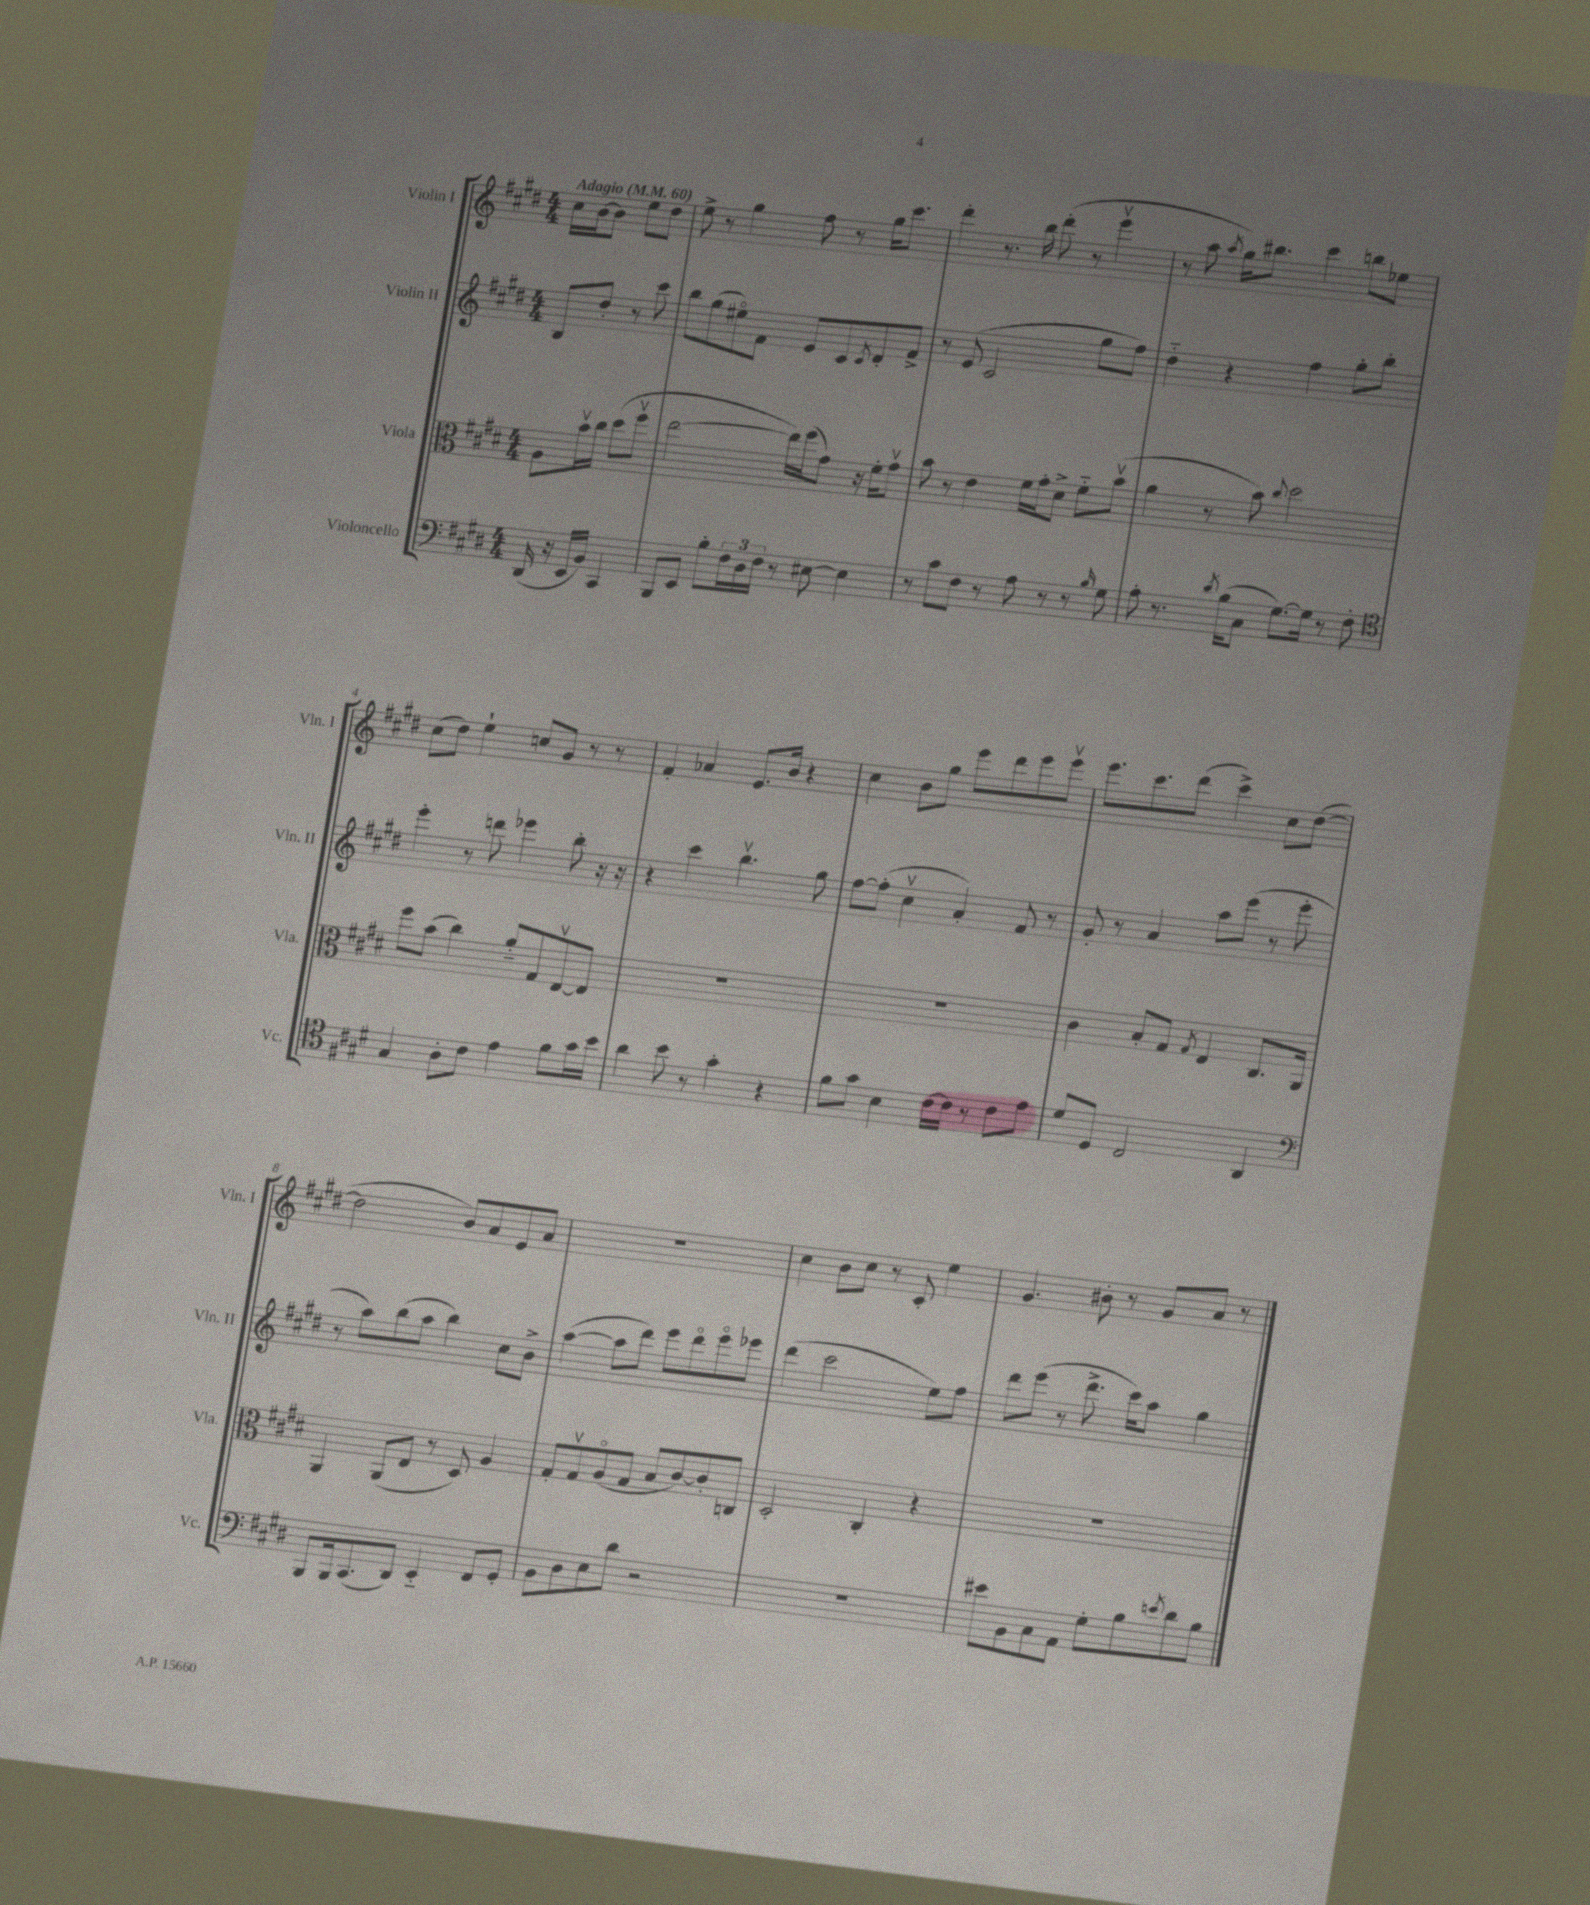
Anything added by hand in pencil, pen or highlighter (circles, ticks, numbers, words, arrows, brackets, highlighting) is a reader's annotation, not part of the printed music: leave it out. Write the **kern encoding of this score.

**kern	**kern	**kern	**kern
*staff4	*staff3	*staff2	*staff1
*clefF4	*clefC3	*clefG2	*clefG2
*k[f#c#g#d#]	*k[f#c#g#d#]	*k[f#c#g#d#]	*k[f#c#g#d#]
*M4/4	*M4/4	*M4/4	*M4/4
*MM60	*MM60	*MM60	*MM60
(16DD#	8A	8B	16cc#
16r	.	.	[16b
16EE	16bv	8dd#'	8b]
16BB)	16cc#	.	.
4CC#	(8dd#	8r	8ee
.	8ff#v	8ccc#	8dd#
=	=	=	=
8BBB	[2ee	8bb	8ee^
8EE	.	(8gg#	8r
8B'	.	8ee#o)	4gg#
24F#	.	8f#	.
24D#	.	.	.
24F#	.	.	.
8r	16ee])	8e	8ff#
.	(16ff#	.	.
[8E#	8g#)	8c#	8r
.	.	8qc#	.
4E#]	16r	8d#'	16gg#
.	16f#'	.	8.ccc#
.	8g#v	8f#^	.
=	=	=	=
8r	8b	8r	4ddd#'
8c#	8r	(8e	.
8F#	4e	2c#	8.r
8r	.	.	.
.	.	.	16bb
8A	16f#	.	(8ddd#'
.	16g#'	.	.
8r	8d#^	.	8r
8r	8f#'~	8gg#	4eeev
16qqB	.	.	.
8G#	(8bv	8ff#)	.
=	=	=	=
8A'	4a	4dd#'~	8r
8.r	.	.	8aa
.	.	.	8qaa
.	8r	4r	16gg#)
8qd#	.	.	.
(16B	.	.	8.bb#
8C#	8b)	.	.
.	8qqcc#	.	.
[8.G#)	2dd#	4ff#	4ccc#
16G#]	.	.	.
8r	.	8gg#'	8bb
8F#'	.	8bb'	8ee-
=	=	=	=
*clefC4	*	*	*
4G#	8ff#	4eee'	(8cc#
.	(8b	.	8dd#)
8A'	4cc#)	8r	4ee`
8c#	.	8ddd	.
4e	8a'~	4eee-	8cc
.	8G#	.	8g#
8f#	[8Ev	8bb'	8r
16g#	8E]	16r	8r
16b	.	16r	.
=	=	=	=
4a	1r	4r	4f#'
8b	.	4ccc#	4a-
8r	.	.	.
4g#'	.	4.bbv	8.e
.	.	.	16b
4r	.	.	4r
.	.	8gg#	.
=	=	=	=
8f#	1r	[8ff#	4cc#
8g#	.	(8ff#']	.
4B	.	4cc#v	8b
.	.	.	8gg#
[16c#	.	4a')	8eee
16c#]	.	.	.
8r	.	.	8ddd#
8c#	.	8f#	8eee
8e	.	8r	8eeev
=	=	=	=
8d#	4c#	8g#'	8.eee
8D#	.	8r	.
.	.	.	8.ccc#
2C#	8B'	4a	.
.	8G#	.	(8ddd#
.	8qG#	.	.
.	4E	8aa	4ccc#^)
.	.	(8eee	.
4AA	8.C#	8r	8cc#
.	.	8eee'	([8dd#
.	16AA	.	.
=	=	=	=
*clefF4	*	*	*
8BBB	4AA	8r	2dd#]
16BBB	.	8aa)	.
(8.CC#	.	.	.
.	(8AA	(8bb	.
8DD#)	8E	8aa	.
4EE'~	8r	4bb)	8b)
.	8D#)	.	8a
8FF#	4A	8cc#	8e
8GG#'	.	8b^	8a
=	=	=	=
8BB	8G#'	([4aa	1r
8D#	8G#v	.	.
8E	(8Ao	8aa]	.
8d#	8G#	8ddd#)	.
2r	8B	8eee	.
.	[8c#)	8ddd#o	.
.	8c#']	8eeeo	.
.	8C	8eee-	.
=	=	=	=
1r	2D#'	(4ddd#	4cc#
.	.	2ccc#	8b
.	.	.	8cc#
.	4C#'	.	8r
.	.	.	8c#'
.	4r	8ee)	4ee
.	.	8ff#	.
=	=	=	=
8e#	1r	8ddd#	4.g#
8BB	.	(8eee	.
8C#	.	8r	.
8AA	.	8.ddd#^	8b#'
8G#'	.	.	8r
.	.	16ccc#)	.
8B	.	8aa	8g#
8qe	.	.	.
8d#	.	4gg#	8a
8B	.	.	8r
==	==	==	==
*-	*-	*-	*-
